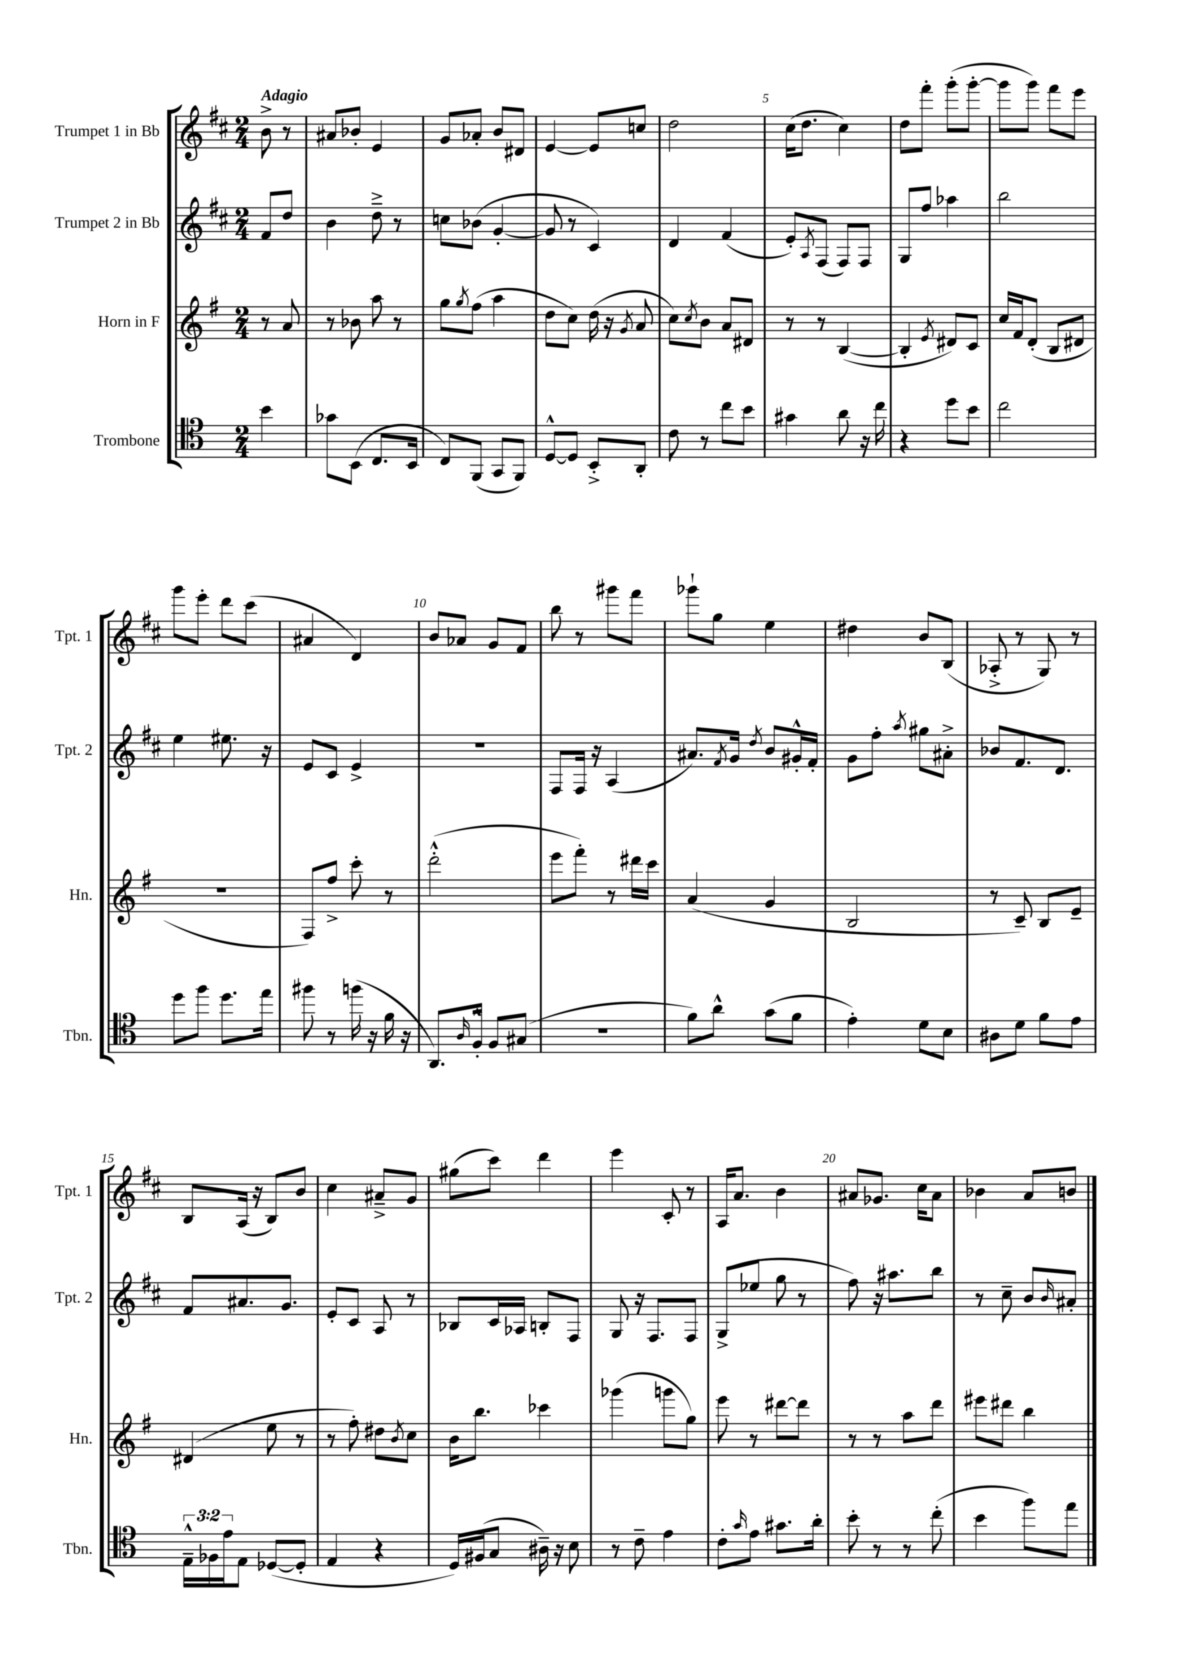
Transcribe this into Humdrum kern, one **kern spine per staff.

**kern	**kern	**kern	**kern
*part4	*part3	*part2	*part1
*staff4	*staff3	*staff2	*staff1
*I"Trombone	*I"Horn in F	*I"Trumpet 2 in Bb	*I"Trumpet 1 in Bb
*I'Tbn.	*I'Hn.	*I'Tpt. 2	*I'Tpt. 1
*clefC4	*clefG2	*clefG2	*clefG2
*k[]	*k[f#]	*k[f#c#]	*k[f#c#]
*M2/4	*M2/4	*M2/4	*M2/4
=	=	=	=
!	!	!	!LO:TX:a:B:t=Adagio
4b\	8r	8f#/L	8b^\
.	8a/	8dd/J	8r
=1	=1	=1	=1
8g-X\L	8r	4b\	8a#X/L
(8BB\J	8b-X\	.	8b-X'/J
8.C/L	8aa\	8dd~^\	4e/
.	8r	8r	.
16BB/Jk	.	.	.
=2	=2	=2	=2
8C/L)	8gg\L	8ccn\L	8g/L
.	8qgg/	.	.
(8FF/J	(8ff#\J	(8b-X\J	8a-X'/J
8GG/L	4aa\	[4g'/	8b/L
8FF/J)	.	.	8d#X/J
=3	=3	=3	=3
[8D^^/L	8dd\L	8g/]	[4e/
8D/J]	8cc\J)	8r	.
8BB'^/L	(16dd\	4c#/)	8e/L]
.	16r	.	.
.	8qg/	.	.
8AA'/J	8a/	.	8ccn/J
=4	=4	=4	=4
8c\	8cc\L)	4d/	2dd\
.	8qcc/	.	.
8r	8b\J	.	.
8cc\L	8a/L	(4f#/	.
8b\J	8d#X/J	.	.
=5	=5	=5	=5
4g#X\	8r	8e'/L)	(16cc#\KL
.	.	.	8.dd\J
.	.	8qA/	.
.	8r	(8F#/J	.
8a\	([4B/	8F#/L)	4cc#\)
16r	.	8F#/J	.
16cc\	.	.	.
=6	=6	=6	=6
4r	4B'/]	8G/L	8dd\L
.	.	8ff#/J	8fff#'\J
.	8qe/	.	.
8dd\L	8d#X/L)	4aa-X\	(8ggg'\L
8b\J	8c/J	.	[8ggg'\J
=7	=7	=7	=7
2cc\	16cc/LL	2bb\	8ggg\L]
.	16f#/J	.	.
.	(8d'/J	.	8ggg\J)
.	8B/L	.	8fff#\L
.	8d#X/J	.	8eee\J
!!LO:LB:g=z
=8	=8	=8	=8
8dd\L	2r	4ee\	8ggg\L
8ff\J	.	.	8eee'\J
8.dd\L	.	8.ee#X\	8ddd\L
.	.	.	(8ccc#\J
16ee\Jk	.	16r	.
=9	=9	=9	=9
8ff#X\	8F#/L)	8e/L	4a#X/
8r	8ff#^/J	8c#/J	.
(16ffn\	8ccc'\	4e^/	4d/)
16r	.	.	.
16f\	8r	.	.
16r	.	.	.
=10	=10	=10	=10
8.AA/L)	(2ddd'^^\	2r	8b/L
.	.	.	8a-X/J
16qqA/	.	.	.
16F'^^/Jk	.	.	.
8F/L	.	.	8g/L
(8G#X/J	.	.	8f#/J
=11	=11	=11	=11
2r	8eee\L	8F#/L	8bb\
.	8fff#'\J)	16F#/Jk	8r
.	.	16r	.
.	8r	(4A/	8ggg#X\L
.	16ddd#X\LL	.	8fff#\J
.	16ccc\JJ	.	.
=12	=12	=12	=12
8f\L)	(4a/	8.a#X/L)	8ggg-X`\L
8a^^\J	.	.	8gg\J
.	.	8qf#/	.
.	.	16g/Jk	.
.	.	8qdd/	.
(8g\L	4g/	8b/L	4ee\
8f\J	.	16g#X'^^/L	.
.	.	16f#'/JJ	.
=13	=13	=13	=13
4e'\)	2B/	8g\L	4dd#X\
.	.	8ff#'\J	.
.	.	8qaa/	.
8d\L	.	8gg#X\L	8b/L
8B\J	.	8a#X'^\J	(8B/J
=14	=14	=14	=14
8A#X\L	8r	8b-X/L	8A-X'^/
8d\J	8c~/)	8.f#/	8r
8f\L	8B/L	.	8G/)
.	.	8.d/J	.
8e\J	8e~/J	.	8r
!!LO:LB:g=z
=15	=15	=15	=15
24E~^^\LL	(4d#X/	8f#/L	8B/L
24F-X\	.	.	.
24e\J	.	.	.
8E\J	.	8.a#X/	(16A/Jk
.	.	.	16r
([8D-X/L	8ee\	.	8B/L)
.	.	8.g/J	.
8D-'/J]	8r	.	8b/J
=16	=16	=16	=16
4E/	8r	8e'/L	4cc#\
.	8ff#'\)	8c#/J	.
4r	8dd#X\L	8A/	8a#X~^/L
.	8qb/	.	.
.	8cc\J	8r	8g/J
=17	=17	=17	=17
16D/LL)	16b\KL	8B-X/L	(8gg#X\L
(16F#X/J	8.bb\J	.	.
8G/J	.	16c#/L	8ccc#\J)
.	.	16A-X/JJ	.
16A#X~\)	4ccc-X\	8Bn'/L	4ddd\
16r	.	.	.
8B\	.	8F#/J	.
=18	=18	=18	=18
8r	(4ggg-X\	8G/	4eee\
8c~\	.	16r	.
.	.	8.F#/L	.
4e\	8gggn\L	.	8c#'/
.	8gg\J)	8F#/J	8r
=19	=19	=19	=19
8c'\L	8eee\	(8G^/L	16A/KL
.	.	.	8.a/J
16qqg/	.	.	.
8e\J	8r	8ee-X/J	.
8.g#X\L	[8ddd#X\L	8gg\	4b\
.	8ddd#\J]	8r	.
16a'\Jk	.	.	.
=20	=20	=20	=20
8b'\	8r	8ff#\)	8a#X/L
8r	8r	16r	8.g-X/J
.	.	8.aa#X\L	.
8r	8aa\L	.	.
.	.	.	16cc#\KL
(8cc'\	8ddd\J	8bb\J	8a#\J
=21	=21	=21	=21
4b\	8eee#X\L	8r	4b-X\
.	8ddd#X\J	8cc#~\	.
8ff\L)	4bb\	8b/L	8a/L
.	.	16qqb/	.
8ee\J	.	8a#X'/J	8bn/J
==	==	==	==
*-	*-	*-	*-
